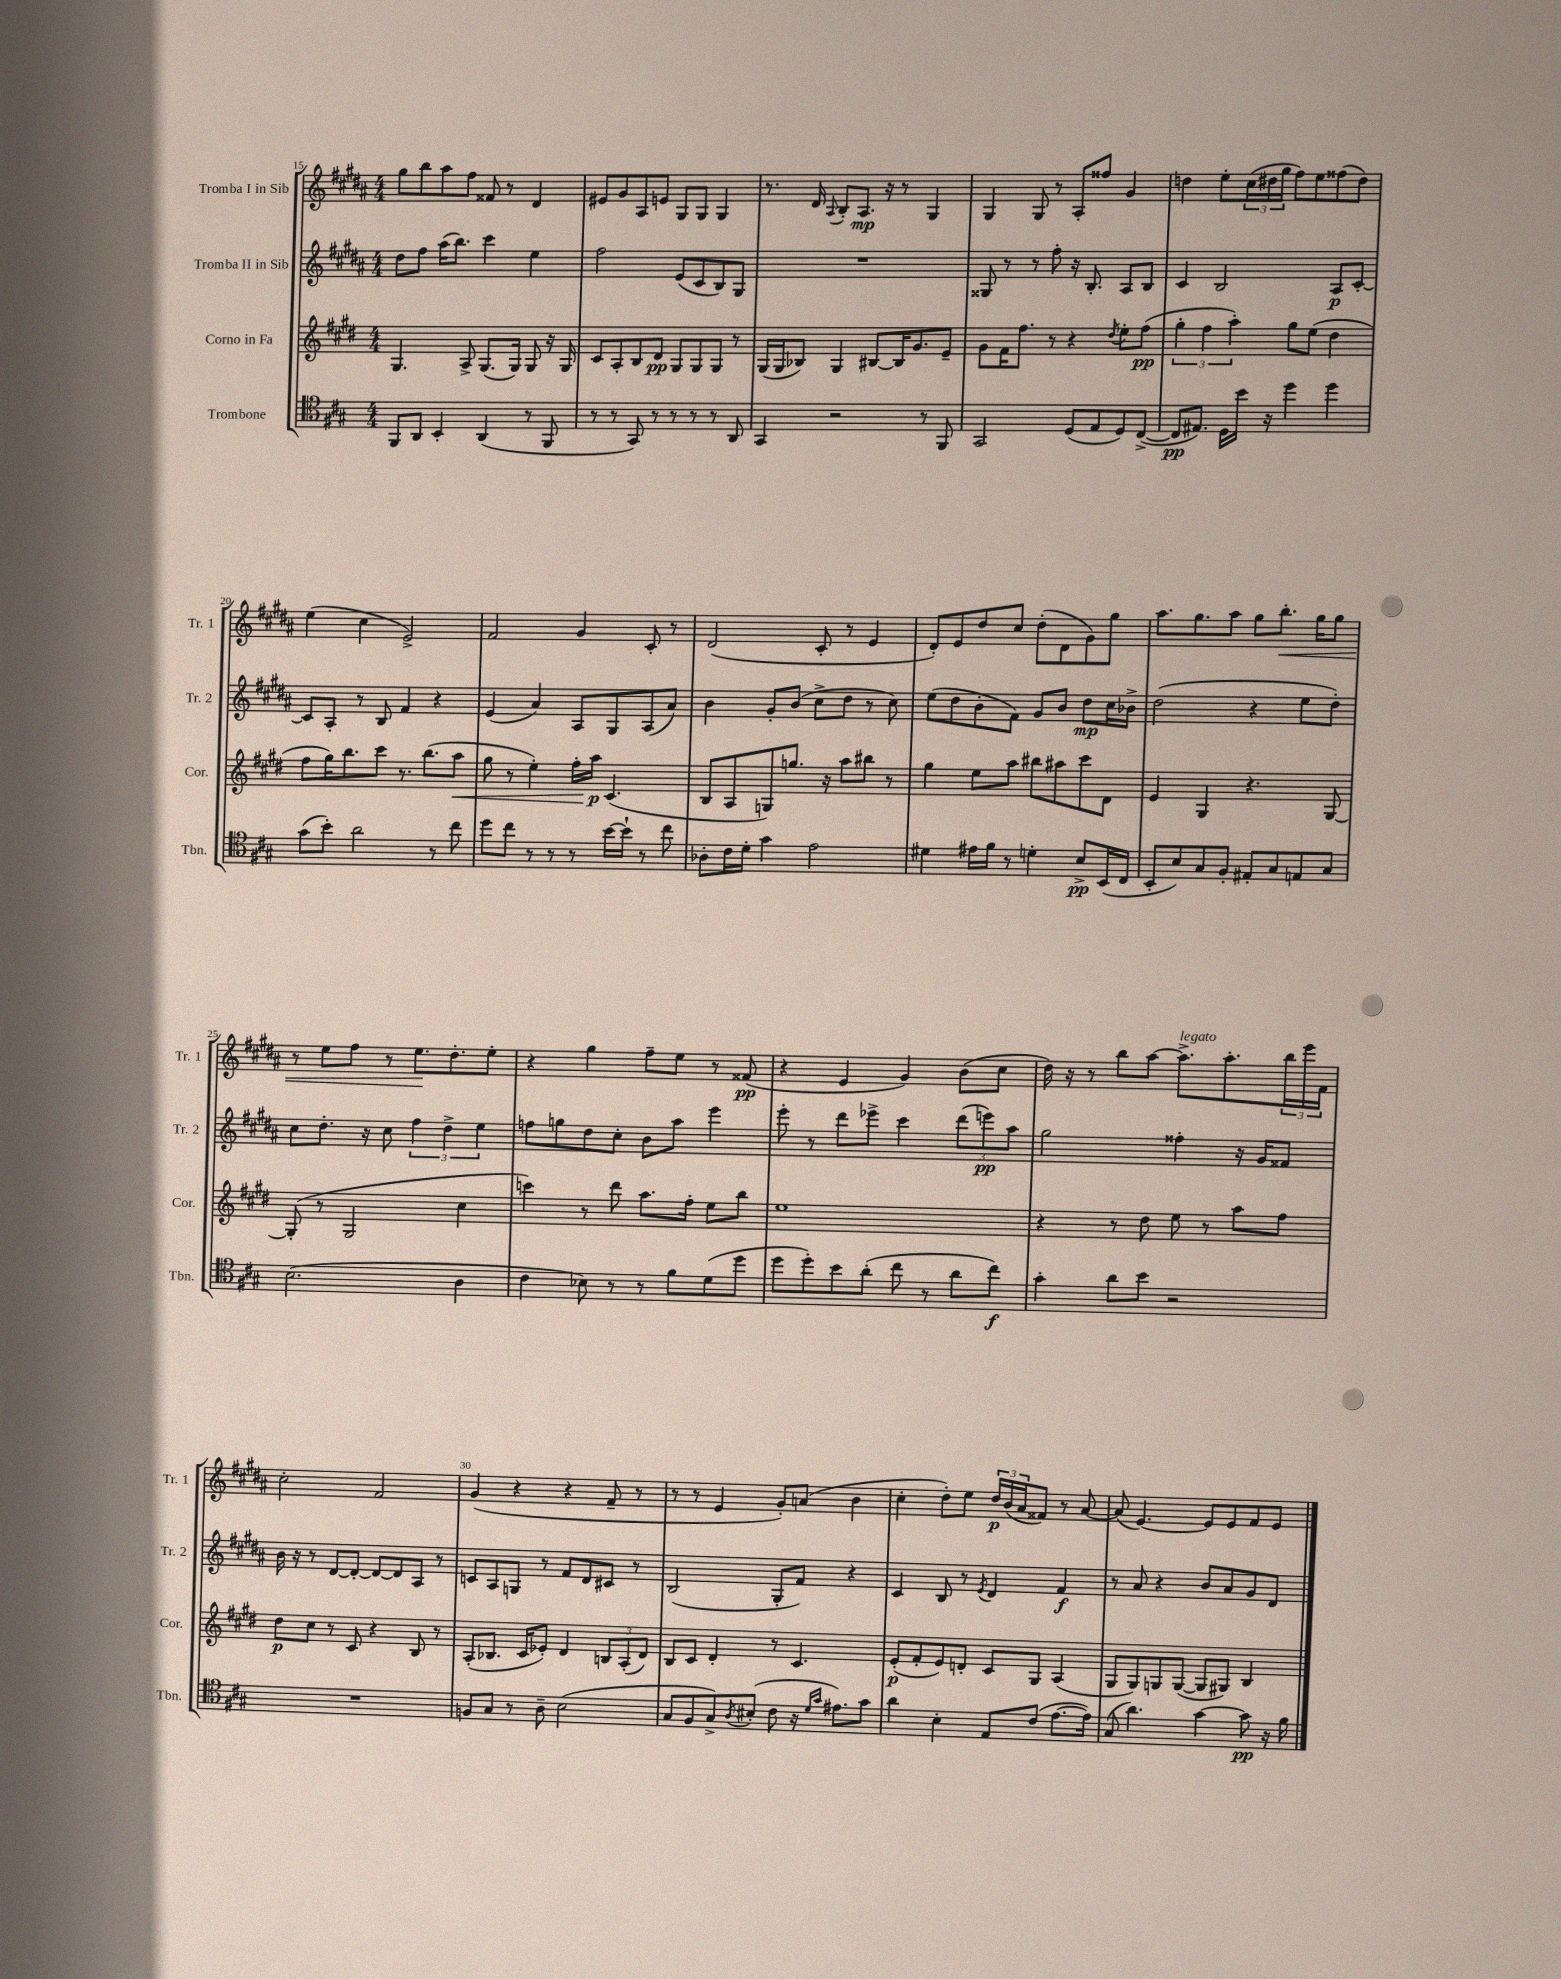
<<
\new StaffGroup <<
\new Staff = "s0" \with { instrumentName = "Tromba I in Sib" shortInstrumentName = "Tr. 1" } {
    \clef treble \key b \major \numericTimeSignature \time 4/4
    gis''8 b''8 ais''8 fis''8 fisis'8 r8 dis'4 |
    eis'8 gis'8 ais8 e'8 gis8 gis8 gis4 |
    r8. dis'16 \appoggiatura { ais8 } b8-. ais8.\mp r16 r8 gis4 |
    gis4 gis8 r8 ais8-. fisis''8 gis'4 |
    d''4 e''8-. \tuplet 3/2 { cis''16( dis''16 gis''16 } fis''8) e''8 fisis''8( dis''8) |
    e''4( cis''4 e'2->) |
    fis'2 gis'4 cis'8-. r8 |
    dis'2( cis'8-. r8 e'4 |
    dis'8-.) e'8 dis''8 cis''8 dis''8-.( dis'8 gis'8) gis''8 |
    ais''8. gis''8. ais''8 gis''8 b''8.-.\< gis''16 gis''8 |
    r8 e''8 fis''8 r8 e''8.\! dis''8.-. e''8-. |
    r4 gis''4 fis''8-- e''8 r8 fisis'8\pp( |
    r4 e'4 gis'4) b'8( cis''8 |
    dis''16) r16 r8 b''8 ais''8~ ais''8.->^\markup { \italic "legato" } ais''8.-. \tuplet 3/2 { b''16 e'''16 fis'16 } |
    cis''2-. fis'2 |
    gis'4( r4 r4 fis'8-- r8 |
    r8 r8 e'4 gis'8-.) a'8( b'4 |
    cis''4-. dis''8-.) e''8 \tuplet 3/2 { dis''16\p b'16( ais'16 } fisis'8) r8 ais'8~ |
    ais'8( e'4.~) e'8 e'8 fis'8 e'8 \bar "|." |
}
\new Staff = "s1" \with { instrumentName = "Tromba II in Sib" shortInstrumentName = "Tr. 2" } {
    \clef treble \key b \major \numericTimeSignature \time 4/4
    dis''8 fis''8 ais''16( b''8.) cis'''4 e''4 |
    fis''2 e'8( cis'8 b8) gis8 |
    R1 |
    gisis8 r8 r8 fis''8-. r16 b8.-. ais8 b8 |
    cis'4 b2 ais8\p cis'8~-. |
    cis'8 ais8-. r8 b8 fis'4 r4 |
    e'4( ais'4) ais8 gis8 ais8( ais'8) |
    b'4 gis'8-. b'8( cis''8-> dis''8 r8 cis''8) |
    e''8( dis''8 b'8-. fis'8) gis'8 b'8 dis''8\mp cis''16 bes'16-> |
    dis''2( r4 e''8 dis''8-.) |
    cis''8 dis''8.-. r16 cis''8 \tuplet 3/2 { fis''4 dis''4-> e''4 } |
    f''8 g''8 dis''8 cis''8-. b'8 ais''8 e'''4 |
    e'''8-. r8 dis'''8 ees'''8-> cis'''4 \tuplet 3/2 { dis'''8( e'''8\pp) ais''8 } |
    gis''2 fisis''4-. r16 gis'16 fisis'8 |
    b'16 r16 r8 dis'8~ dis'8~-. dis'8~ dis'8 ais8 r8 |
    c'8 ais8 g8 r8 fis'8 dis'8 cis'8 r8 |
    b2( gis8-. fis'8) r4 |
    cis'4 b8 r8 \acciaccatura { e'8 } dis'4 fis'4\f |
    r8 ais'8 r4 b'8 ais'8 gis'8 dis'8 \bar "|." |
}
\new Staff = "s2" \with { instrumentName = "Corno in Fa" shortInstrumentName = "Cor." } {
    \clef treble \key e \major \numericTimeSignature \time 4/4
    gis4. a8-> gis8.( gis16) gis8 r16 gis16 |
    cis'8 a8-. b8 dis'8\pp gis8 gis8 gis8 r8 |
    gis16( gis16 bes8) gis4 bis8~ bis16 gis'8. e'8-- |
    gis'8 fis'16 fis''8. r8 r4 \acciaccatura { dis''8 } e''8-. fis''8\pp( |
    \tuplet 3/2 { gis''4-. fis''4 a''4-.) } gis''8 e''8( dis''4 |
    fis''8 gis''16) b''8. cis'''8 r8. b''8.( a''8\< |
    gis''8 r8 e''4-.) fis''16-. a''16\p\! cis'4.( |
    b8 a8 g8) g''8. r16 a''8 bis''8 r8 |
    gis''4 e''8 a''8 bis''8 ais''8 cis'''8 dis'8 |
    e'4 gis4 r4. gis8~ |
    gis8-.( r8 gis2 cis''4 |
    c'''4) r8 dis'''8 a''8. fis''16-. e''8 b''8 |
    e''1 |
    r4 r8 dis''8 e''8 r8 a''8 fis''8 |
    dis''8\p cis''8 r8 cis'8 r4 b8 r8 |
    a8-.( bes8. cis'16 ees'8-.) dis'4 \tuplet 3/2 { b8 a8-.( dis'8) } |
    b8 cis'8 dis'4-. r8 cis'4. |
    e'8-.\p( fis'8-. e'8) d'8-. cis'8 gis8 a4( |
    gis8 gis8) g8 g8~( g8 gis8) b4 \bar "|." |
}
\new Staff = "s3" \with { instrumentName = "Trombone" shortInstrumentName = "Tbn." } {
    \clef tenor \key a \major \numericTimeSignature \time 4/4
    fis,8 a,8 b,4-. a,4( r8 fis,8 |
    r8 r8 gis,8) r8 r8 r8 r8 a,8 |
    gis,4 r2 r8 fis,8 |
    gis,2 d8( e8 d8) cis8~->( |
    cis8\pp eis8.) d16 b'16 r16 d''4 d''4 |
    gis'8( b'8-.) a'2 r8 cis''8 |
    d''8 cis''8 r8 r8 r8 b'16~ b'16-! r8 cis''8 |
    aes8-. cis'16 d'16-. gis'4 e'2 |
    dis'4 eis'16 fis'16 r8 d'4-. b8->\pp b,16( cis16 |
    b,8-. b8) gis8 fis8-. eis8-. gis8 e8 gis8 |
    b2.( a4 |
    cis'4 bes8) r8 r8 fis'8 d'8( d''8 |
    d''8 d''8-.) b'8 a'8-.( cis''8 r8 a'8 cis''8\f) |
    gis'4-. a'8 b'8 r2 |
    R1 |
    f8 gis8 r8 a8-- b2( |
    gis8 fis8 gis8->) \acciaccatura { a8 } bis8-.( cis'8 r16 \grace { d'16 gis'16 } eis'8.) gis'8 |
    a'4 b4-. e8 cis'8( e'8.~ e'16) |
    gis8( a'4.) gis'4~ gis'8\pp r16 fis'16 \bar "|." |
}
>>
>>
\layout { \context { \Score currentBarNumber = #15 \override BarNumber.break-visibility = ##(#f #t #t) barNumberVisibility = #(every-nth-bar-number-visible 5) } }
